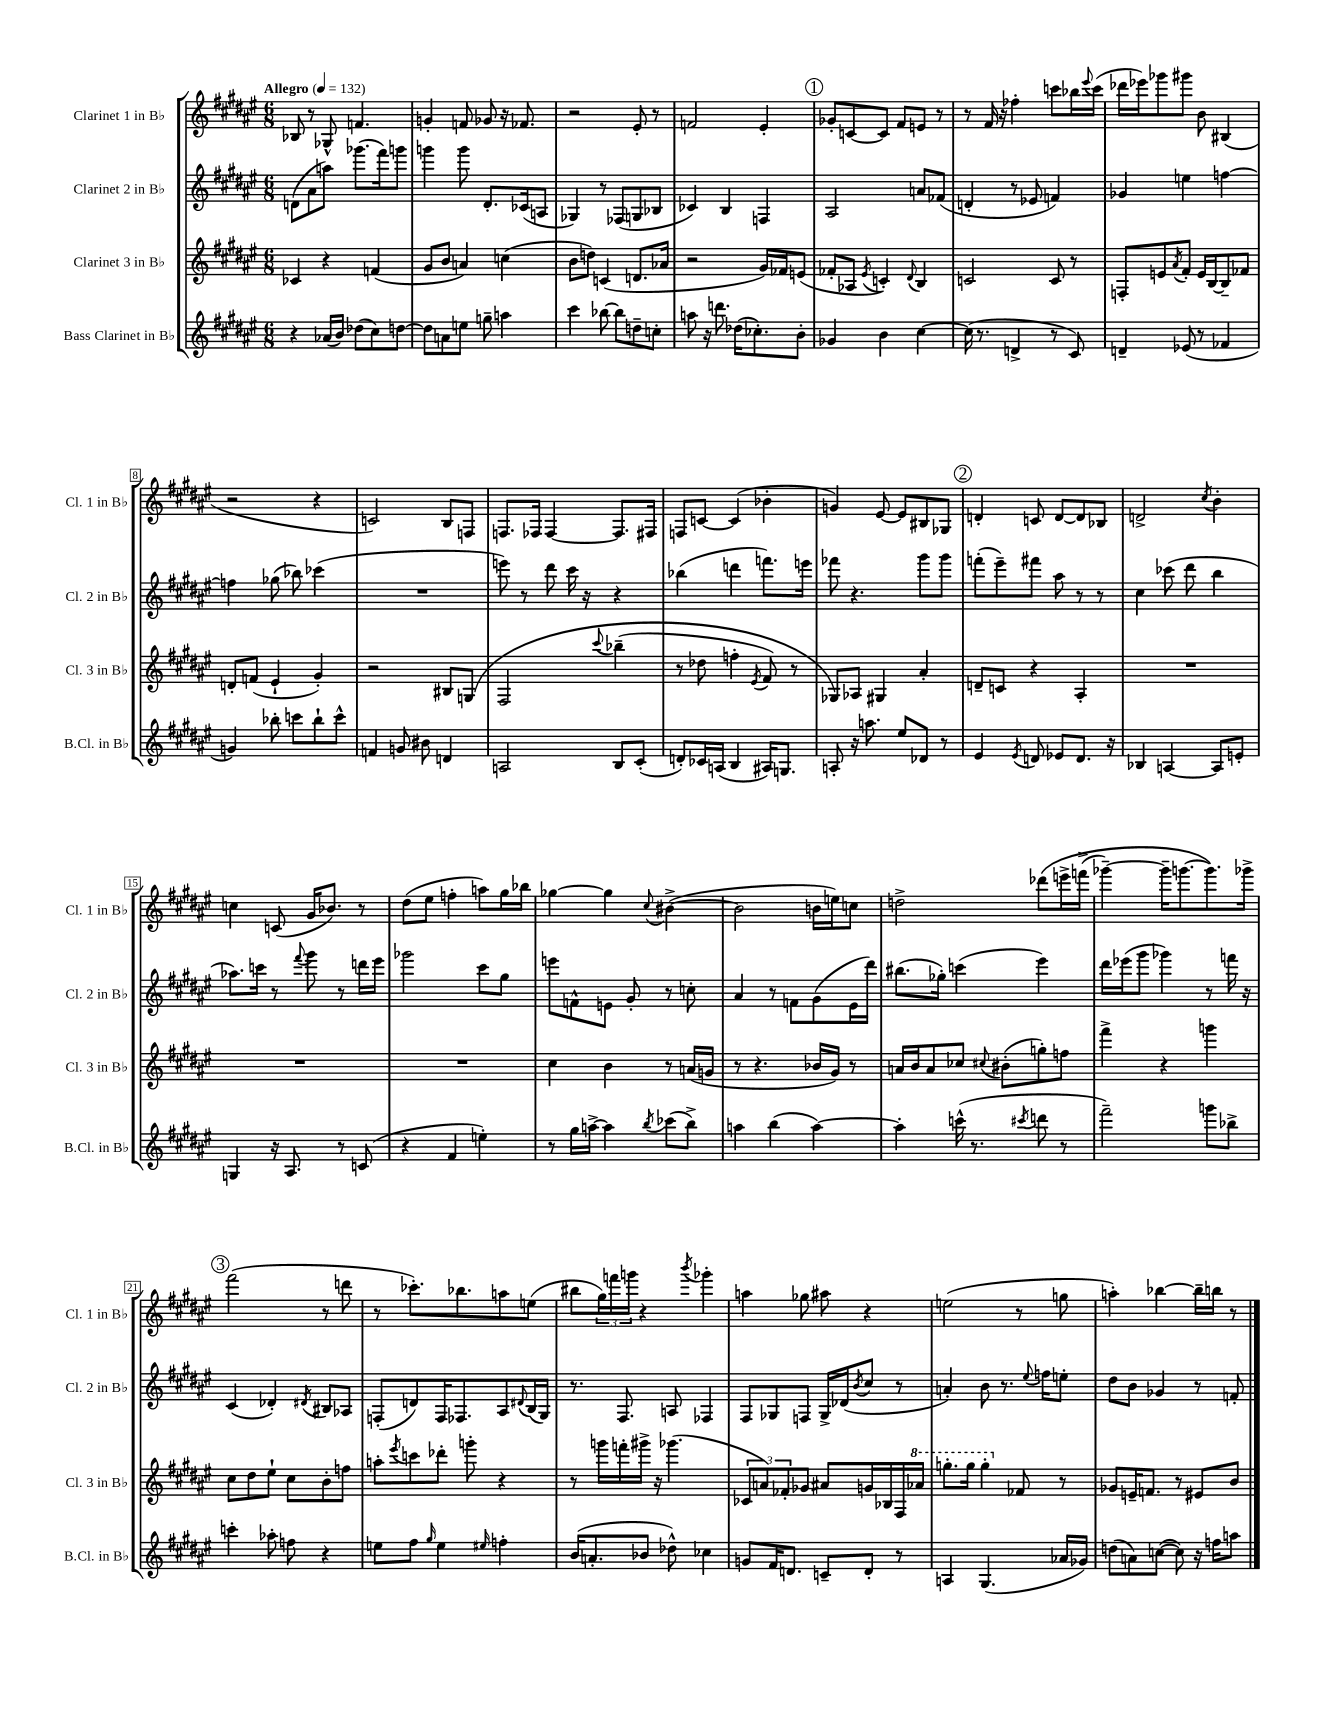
<<
\new StaffGroup <<
\new Staff = "s0" \with { instrumentName = "Clarinet 1 in Bb" shortInstrumentName = "Cl. 1 in Bb" } {
    \clef treble \key fis \major \numericTimeSignature \time 6/8 \tempo "Allegro" 4 = 132
    bes8 r8 ges8-^ f'4. |
    g'4-. f'8 ges'8 r16 fes'8. |
    r2 eis'8-. r8 |
    f'2 eis'4-. |
    \mark \markup { \circle "1" } ges'8-. c'8~ c'8 fis'8 e'8 r8 |
    r8 fis'16 r16 fes''4-. c'''8 bes''16 \appoggiatura { eis'''8 } c'''16( |
    des'''16 ees'''16) ges'''8 gis'''8 b'8 bis4( |
    r2 r4 |
    c'2) b8 f8 |
    f8. fes16 fes4~ fes8. fis16 |
    f8 c'8~ c'4( bes'4-. |
    g'4) eis'8~ eis'8 bis8 ges8 |
    \mark \markup { \circle "2" } d'4-. c'8 d'8~ d'8 bes8 |
    d'2-> \acciaccatura { cis''8 } b'4-. |
    c''4 c'8( gis'16 bes'8.) r8 |
    dis''8( eis''8 f''4-. a''8) gis''16 bes''16 |
    ges''4~ ges''4 \appoggiatura { cis''8 } bis'4~->( |
    bis'2 b'16 e''16) c''8 |
    d''2-> des'''8\( e'''16-> f'''16->( |
    ges'''4~--) ges'''16-- g'''8.~ g'''8.\) ges'''16-> |
    \mark \markup { \circle "3" } fis'''2( r8 d'''8 |
    r8 ces'''8.-.) bes''8. a''8 e''8( |
    bis''8 \tuplet 3/2 { gis''16) f'''16 g'''16 } r4 \acciaccatura { b'''8 } ges'''4-. |
    a''4 ges''8 ais''8 r4 |
    e''2( r8 g''8 |
    a''4-.) bes''4~ bes''16-- b''16 r8 \bar "|." |
}
\new Staff = "s1" \with { instrumentName = "Clarinet 2 in Bb" shortInstrumentName = "Cl. 2 in Bb" } {
    \clef treble \key fis \major \numericTimeSignature \time 6/8
    d'8( ais'8 a''8) ges'''8.( fis'''16) g'''8 |
    g'''4 g'''8 dis'8.-. ces'16( a8 |
    ges4) r8 fes8( g8 bes8 |
    ces'4) b4 f4 |
    \mark \markup { \circle "1" } ais2 a'8 fes'8( |
    d'4-. r8 ees'8 f'4) |
    ges'4 e''4 f''4~ |
    f''4 ges''8( bes''8) ces'''4( |
    R2. |
    e'''8) r8 dis'''8 cis'''16 r16 r4 |
    bes''4( d'''4 f'''8.) e'''16 |
    fes'''8 r4. gis'''8 gis'''8 |
    \mark \markup { \circle "2" } f'''8-.( eis'''8--) fis'''8 ais''8 r8 r8 |
    cis''4 ces'''8( dis'''8 b''4 |
    aes''8.) c'''16 r8 \appoggiatura { fis'''8 } gis'''8 r8 d'''16 eis'''16 |
    ges'''2 cis'''8 gis''8 |
    e'''8 f'8-^ e'8 gis'8-. r8 c''8-. |
    ais'4 r8 f'8 gis'8( eis'16 dis'''16) |
    bis''8.( ges''16-.) c'''4( eis'''4) |
    dis'''16 ees'''16( gis'''8 ges'''4) r8 f'''16 r16 |
    \mark \markup { \circle "3" } cis'4( des'4-.) \acciaccatura { dis'8 } bis8 aes8 |
    f8-.( d'8) f16 fes8. ais8 \appoggiatura { dis'8 } b16( gis16) |
    r8. fis8. a8 fes4 |
    fis8 ges8 f8 ges16-> des'16( \acciaccatura { b'8 } cis''8 r8 |
    a'4-.) b'8 r8. \appoggiatura { eis''8 } f''16 e''8-. |
    dis''8 b'8 ges'4 r8 f'8-. \bar "|." |
}
\new Staff = "s2" \with { instrumentName = "Clarinet 3 in Bb" shortInstrumentName = "Cl. 3 in Bb" } {
    \clef treble \key fis \major \numericTimeSignature \time 6/8
    ces'4 r4 f'4( |
    gis'8 b'8 a'4) c''4( |
    b'8 d''8) c'4( d'8. aes'16 |
    r2 gis'16) fes'16 e'8( |
    \mark \markup { \circle "1" } fes'8-. aes8 \acciaccatura { eis'8 } c'4-.) \appoggiatura { dis'8 } b4 |
    c'2 c'8 r8 |
    f8-. e'8 \acciaccatura { ais'8 } fis'8-. e'16 b16~ b8-- fes'8 |
    d'8-. f'8( eis'4-! gis'4-.) |
    r2 bis8 g8\( |
    fis2 \appoggiatura { cis'''8 } bes''4--( |
    r8 des''8 f''4-. \acciaccatura { eis'8 } fis'8) r8 |
    ges8\) aes8 gis4 ais'4-. |
    \mark \markup { \circle "2" } d'8-- c'8 r4 ais4-. |
    R2. |
    R2. |
    R2. |
    cis''4 b'4 r8 a'16( g'16 |
    r8 r4. bes'16 gis'16) r8 |
    a'16 b'16 a'8 ces''8 \appoggiatura { cis''8 } bis'8-.( g''8-.) f''8 |
    fis'''4-> r4 g'''4 |
    \mark \markup { \circle "3" } cis''8 dis''8 eis''8-! cis''8 b'8-. f''8 |
    a''8-. \acciaccatura { eis'''8 } c'''8 des'''8-. g'''8-. r4 |
    r8 g'''16 f'''16-. gis'''16-> r16 ges'''4.( |
    \tuplet 3/2 { ces'8 a'8) fes'8-. } ges'8 ais'8 g'16 bes16 fis16 \ottava #1 aes''16 |
    g'''8.-. g'''16 g'''4-. \ottava #0 fes'8 r8 |
    ges'8 e'16-- f'8. r8 eis'8 b'8 \bar "|." |
}
\new Staff = "s3" \with { instrumentName = "Bass Clarinet in Bb" shortInstrumentName = "B.Cl. in Bb" } {
    \clef treble \key fis \major \numericTimeSignature \time 6/8
    r4 aes'16( b'16) des''8( cis''8) d''8~ |
    d''8 a'8 e''8 g''8-- a''4 |
    cis'''4 bes''8~ bes''8 d''8-- c''8-. |
    a''8 r16 d'''8. des''16( ces''8.-.) b'8-. |
    \mark \markup { \circle "1" } ges'4 b'4 cis''4~ |
    cis''16( r8. d'4-> r8 cis'8) |
    d'4-- ees'8( r8 fes'4 |
    g'4) bes''8-. c'''8 bes''8-! c'''8-^ |
    f'4 g'8 bis'8 d'4 |
    a2 b8 cis'8-.( |
    d'8-.) ces'16 a16( b4 ais16) g8. |
    a8-. r16 a''8. eis''8 des'8 r8 |
    \mark \markup { \circle "2" } eis'4 \acciaccatura { eis'8 } d'8 ees'8 d'8. r16 |
    bes4 a4~ a8 e'8-. |
    g4 r16 ais8. r8 c'8( |
    r4 fis'4 e''4-.) |
    r8 gis''16 a''16~-> a''4 \acciaccatura { b''8 } ces'''8( b''8->) |
    a''4 b''4( a''4~) |
    a''4-. c'''16-^( r8. \acciaccatura { cis'''8 } d'''8 r8 |
    fis'''2--) g'''8 bes''8-> |
    \mark \markup { \circle "3" } c'''4-. aes''8-. f''8 r4 |
    e''8 fis''8 \grace { gis''16 } e''4 \grace { eis''16 } f''4-. |
    b'16( a'8.-. bes'8 des''8-^) ces''4 |
    g'8 fis'16 d'8. c'8-- d'8-. r8 |
    a4 gis4.( aes'16 ges'16) |
    d''8( a'8) c''8~( c''8) r16 f''16 a''8 \bar "|." |
}
>>
>>
\layout { \context { \Score \override BarNumber.stencil = #(make-stencil-boxer 0.1 0.3 ly:text-interface::print) } }
